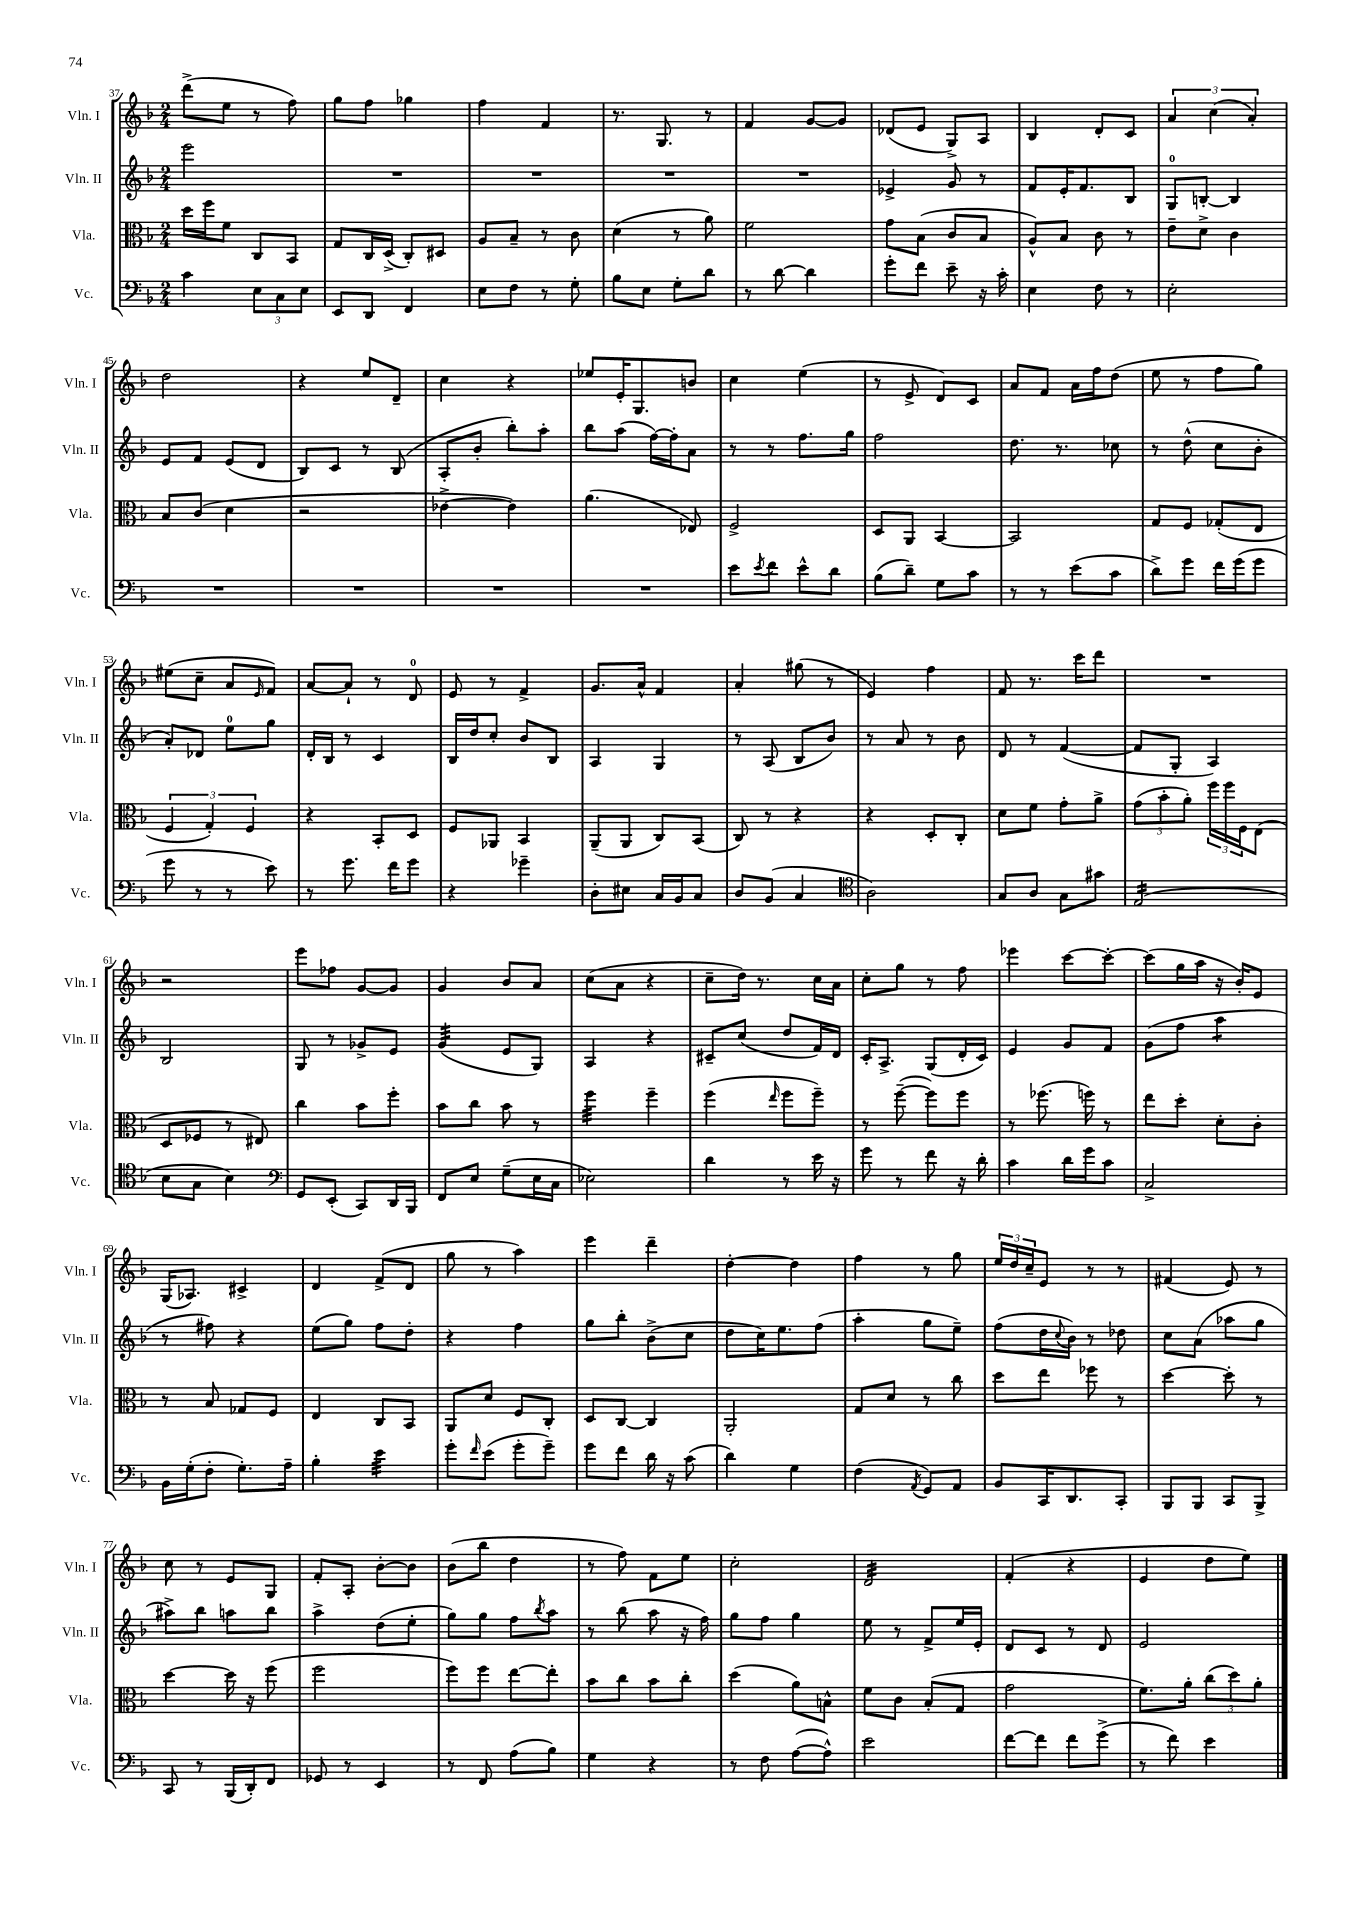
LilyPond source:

<<
\new StaffGroup <<
\new Staff = "s0" \with { instrumentName = "Vln. I" shortInstrumentName = "Vln. I" } {
    \clef treble \key f \major \numericTimeSignature \time 2/4
    d'''8->( e''8 r8 f''8) |
    g''8 f''8 ges''4 |
    f''4 f'4 |
    r8. g8. r8 |
    f'4 g'8~ g'8 |
    des'8( e'8 g8->) a8 |
    bes4 d'8-. c'8 |
    \tuplet 3/2 { a'4 c''4( a'4-.) } |
    d''2 |
    r4 e''8 d'8-- |
    c''4 r4 |
    ees''8 e'16-. g8. b'8 |
    c''4 e''4( |
    r8 e'8-> d'8) c'8 |
    a'8 f'8 a'16 f''16 d''8( |
    e''8 r8 f''8 g''8) |
    eis''8( c''8-- a'8 \grace { e'16 } f'8) |
    a'8~ a'8-! r8 d'8-0 |
    e'8 r8 f'4-> |
    g'8. a'16-^ f'4 |
    a'4-. gis''8( r8 |
    e'4) f''4 |
    f'8 r8. c'''16 d'''8 |
    R2 |
    r2 |
    e'''8 fes''8 g'8~ g'8 |
    g'4 bes'8 a'8 |
    c''8( a'8 r4 |
    c''8-- d''16) r8. c''16 a'16 |
    c''8-. g''8 r8 f''8 |
    ees'''4 c'''8~ c'''8~-. |
    c'''8( g''16 a''16 r16 bes'16-.) e'8 |
    g16( aes8.) cis'4-> |
    d'4 f'8->( d'8 |
    g''8 r8 a''4) |
    e'''4 d'''4-- |
    d''4~-. d''4 |
    f''4 r8 g''8 |
    \tuplet 3/2 { e''16 d''16 c''16-- } e'8 r8 r8 |
    fis'4( e'8) r8 |
    c''8 r8 e'8 g8 |
    f'8-. a8-. bes'8~-. bes'8 |
    bes'8( bes''8 d''4 |
    r8 f''8) f'8 e''8 |
    c''2-. |
    d'2:32 |
    f'4-.( r4 |
    e'4 d''8 e''8) \bar "|." |
}
\new Staff = "s1" \with { instrumentName = "Vln. II" shortInstrumentName = "Vln. II" } {
    \clef treble \key f \major \numericTimeSignature \time 2/4
    e'''2 |
    R2 |
    R2 |
    R2 |
    R2 |
    ees'4-> g'8 r8 |
    f'8 e'16-. f'8. bes8 |
    g8-0 b8~-. b4 |
    e'8 f'8 e'8( d'8 |
    bes8) c'8 r8 bes8( |
    a8-. bes'8-. bes''8-.) a''8-. |
    bes''8 a''8( f''16~) f''16-. a'8 |
    r8 r8 f''8. g''16 |
    f''2 |
    d''8. r8. ces''8 |
    r8 d''8-^( c''8 bes'8-. |
    a'8-.) des'8 e''8-0 g''8 |
    d'16-. bes16 r8 c'4 |
    bes16 d''16 c''8-. bes'8 bes8 |
    a4 g4 |
    r8 a8( bes8 bes'8) |
    r8 a'8 r8 bes'8 |
    d'8 r8 f'4~( |
    f'8 g8-. a4) |
    bes2 |
    g8 r8 ges'8-> e'8 |
    g'4:32( e'8 g8) |
    a4 r4 |
    cis'8-- c''8( d''8 f'16) d'16 |
    c'16-. a8.-> g8( d'16-. c'16) |
    e'4 g'8 f'8 |
    g'8( f''8 a''4:8 |
    r8 fis''8) r4 |
    e''8( g''8) f''8 d''8-. |
    r4 f''4 |
    g''8 bes''8-. bes'8->( c''8 |
    d''8 c''16) e''8. f''8( |
    a''4-. g''8 e''8--) |
    f''8( d''16 \appoggiatura { c''8 } bes'16) r8 des''8 |
    c''8 a'8( aes''8 g''8 |
    ais''8->) bes''8 a''8 bes''8 |
    a''4-> d''8( e''8-. |
    g''8) g''8 f''8 \acciaccatura { bes''8 } a''8 |
    r8 bes''8( a''8 r16 f''16) |
    g''8 f''8 g''4 |
    e''8 r8 f'8-> e''16 e'16-. |
    d'8 c'8 r8 d'8 |
    e'2 \bar "|." |
}
\new Staff = "s2" \with { instrumentName = "Vla." shortInstrumentName = "Vla." } {
    \clef alto \key f \major \numericTimeSignature \time 2/4
    d''16 f''16 f'8 c8 bes,8 |
    g8 c16 d16->( c8-.) dis8 |
    a8 bes8-- r8 c'8 |
    d'4( r8 a'8) |
    f'2 |
    g'8 bes8( c'8 bes8 |
    a8-^) bes8 c'8 r8 |
    e'8-- d'8-> c'4 |
    bes8 c'8( d'4 |
    r2 |
    ees'4~-> ees'4) |
    a'4.( ees8) |
    f2-> |
    d8 a,8 bes,4~ |
    bes,2 |
    g8 f8 ges8-.( e8 |
    \tuplet 3/2 { f4 g4-.) f4 } |
    r4 bes,8-. d8 |
    f8 aes,8 bes,4 |
    a,8--( a,8 c8) bes,8( |
    c8) r8 r4 |
    r4 d8-. c8-. |
    d'8 f'8 g'8-. a'8-> |
    \tuplet 3/2 { g'8( bes'8-. a'8-.) } \tuplet 3/2 { f''16 f''16 f16 } e8( |
    d8 fes8 r8 eis8) |
    c''4 bes'8 f''8-. |
    bes'8 c''8 bes'8 r8 |
    f''4:32 f''4-- |
    f''4( \grace { e''16 } f''8 f''8--) |
    r8 f''8~--( f''8) f''8 |
    r8 fes''8.( f''16) r8 |
    e''8 d''8-. d'8-. c'8-. |
    r8 bes8 ges8 f8 |
    e4 c8 bes,8 |
    a,8 d'8 f8 c8-. |
    d8 c8~ c4 |
    a,2-. |
    g8 d'8 r8 c''8 |
    d''8 e''8 fes''8 r8 |
    d''4~ d''8-. r8 |
    d''4~ d''16 r16 f''8( |
    f''2 |
    f''8) f''8 e''8~ e''8-. |
    bes'8 c''8 bes'8 c''8-. |
    d''4( a'8) b8-^ |
    f'8 c'8 bes8-.( g8 |
    g'2 |
    f'8.) a'16-. \tuplet 3/2 { c''8( d''8) a'8-. } \bar "|." |
}
\new Staff = "s3" \with { instrumentName = "Vc." shortInstrumentName = "Vc." } {
    \clef bass \key f \major \numericTimeSignature \time 2/4
    c'4 \tuplet 3/2 { e8 c8 e8 } |
    e,8 d,8 f,4 |
    e8 f8 r8 g8-. |
    bes8 e8 g8-. d'8 |
    r8 d'8~ d'4 |
    g'8-. f'8 e'8-- r16 c'16-. |
    e4 f8 r8 |
    e2-. |
    R2 |
    R2 |
    R2 |
    R2 |
    e'8 \acciaccatura { e'8 } f'8 e'8-^ d'8 |
    bes8( d'8--) g8 c'8 |
    r8 r8 e'8( c'8 |
    d'8->) g'8 f'16 g'16( g'8 |
    g'8 r8 r8 e'8) |
    r8 g'8. f'16 g'8 |
    r4 ges'4-- |
    d8-. eis8 c16 bes,16 c8 |
    d8 bes,8( c4 |
    \clef tenor a2) |
    g8 a8 g8 gis'8 |
    e2:16( |
    bes8 g8 bes4) |
    \clef bass g,8 e,8-.( c,8) d,16 bes,,16 |
    f,8 e8 g8--( e16 c16 |
    ees2) |
    d'4 r8 e'16 r16 |
    g'8 r8 f'8 r16 d'16-. |
    c'4 d'16 g'16 c'8 |
    c2-> |
    bes,16 g16-.( f8-. g8.-.) a16-- |
    bes4-. e'4:32 |
    g'8-. \grace { f'16 } e'8( g'8-. g'8--) |
    g'8 f'8 d'16 r16 c'8( |
    d'4) g4 |
    f4( \acciaccatura { a,8 } g,8) a,8 |
    bes,8 c,16 d,8. c,8-. |
    bes,,8 bes,,8 c,8 bes,,8-> |
    c,8 r8 bes,,16( d,16-.) f,8 |
    ges,8 r8 e,4 |
    r8 f,8 a8( bes8) |
    g4 r4 |
    r8 f8 a8~( a8-^) |
    e'2 |
    f'8~ f'8 f'8 g'8->( |
    r8 f'8) e'4 \bar "|." |
}
>>
>>
\layout { \context { \Score currentBarNumber = #37 } }
